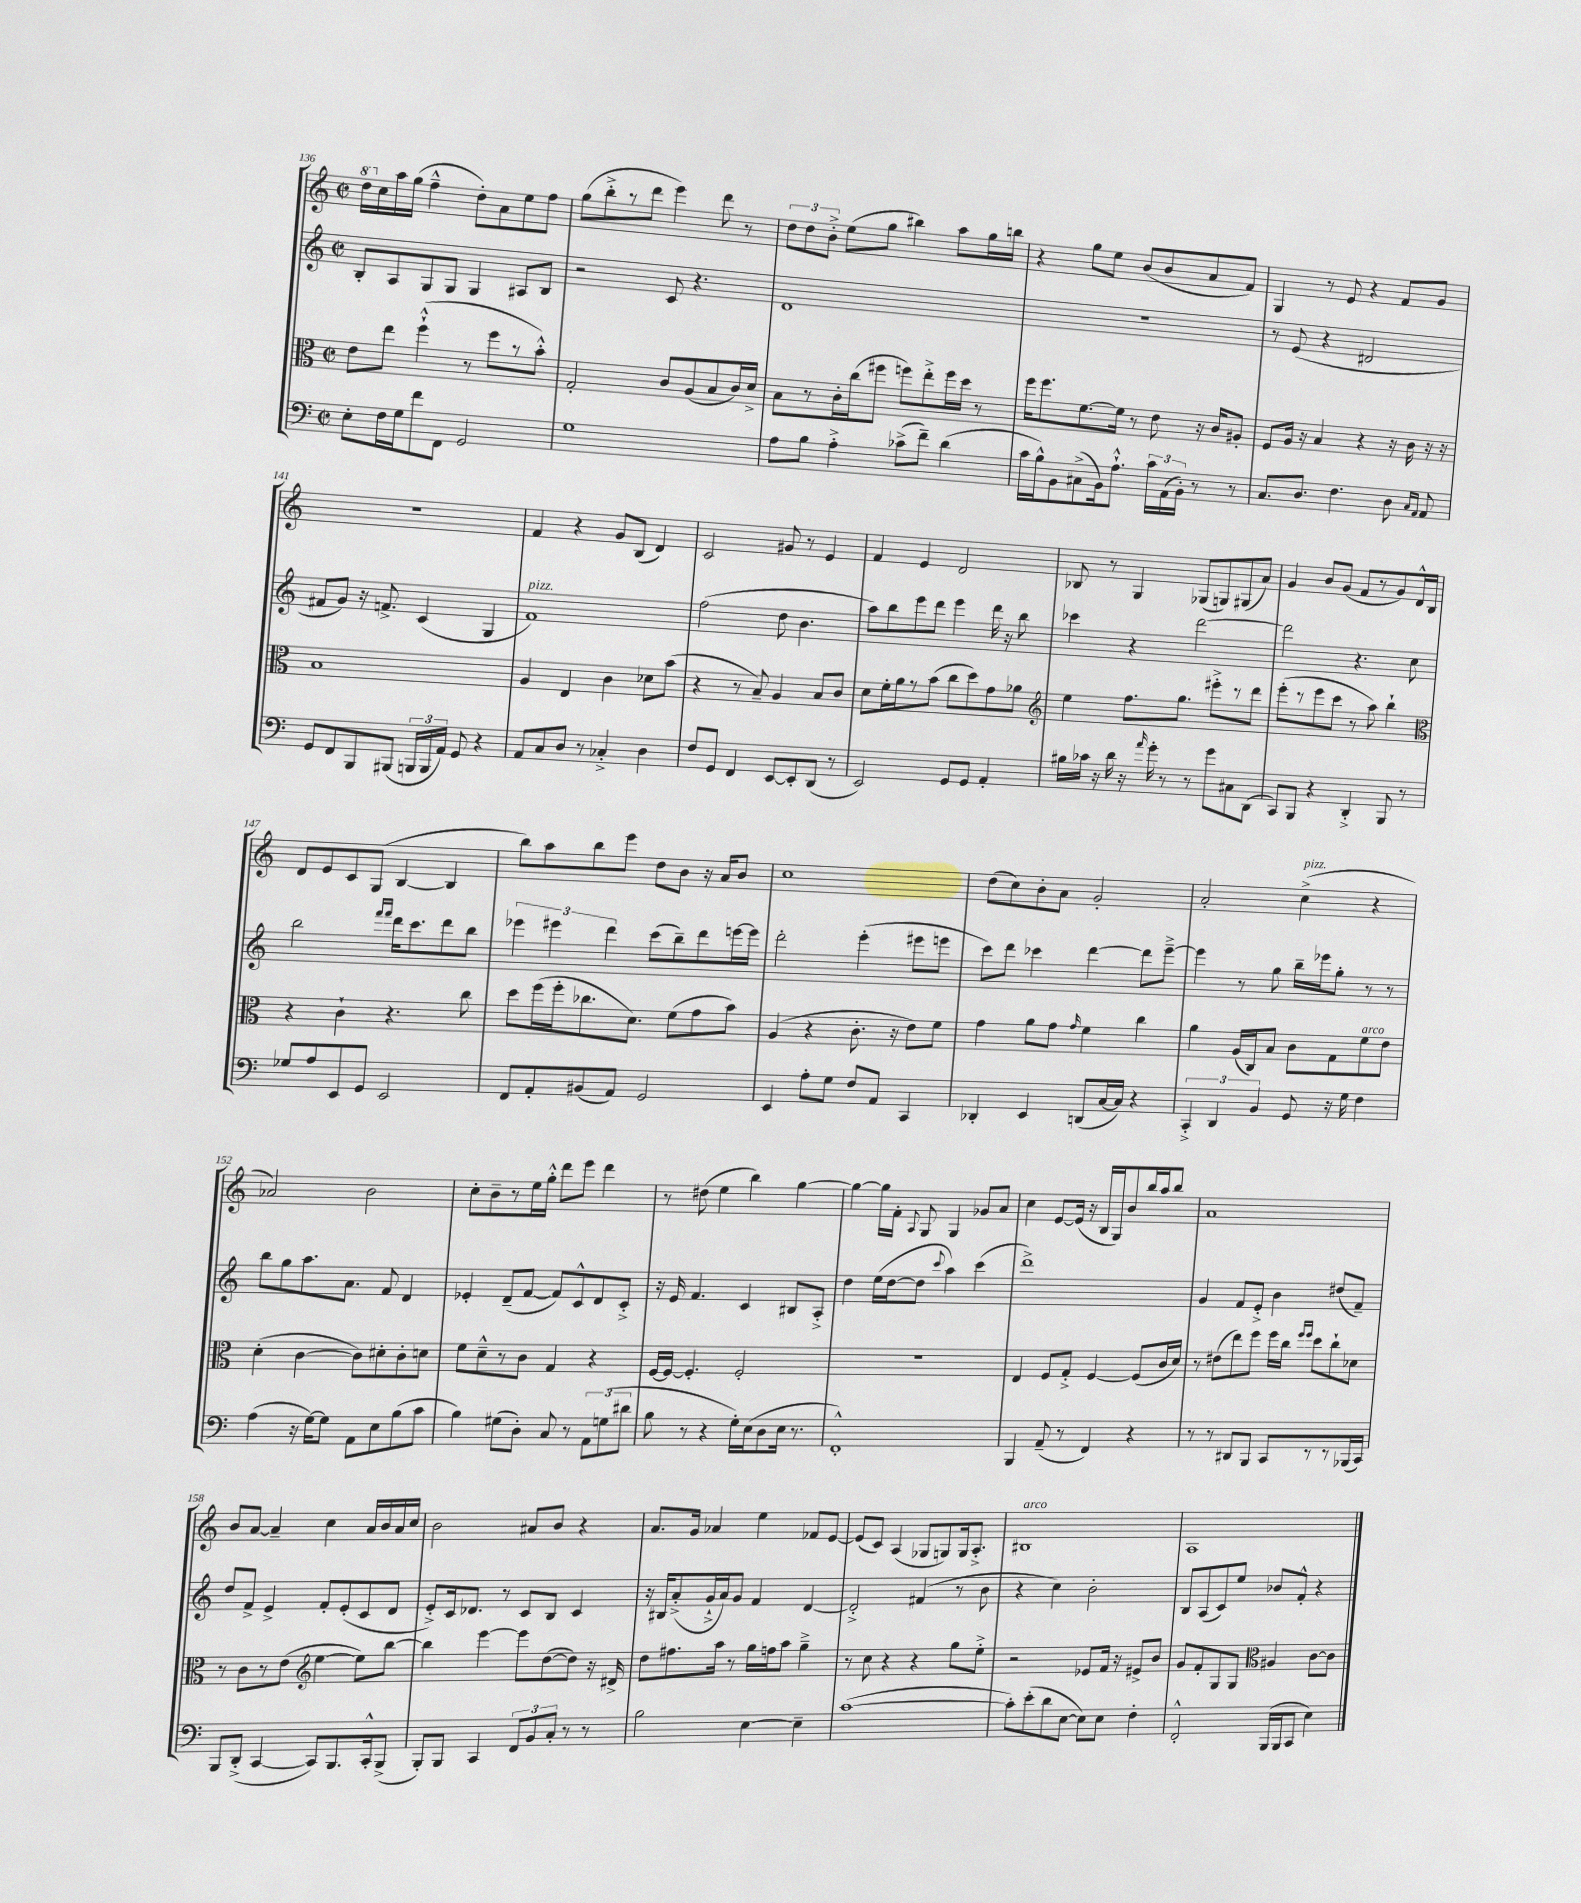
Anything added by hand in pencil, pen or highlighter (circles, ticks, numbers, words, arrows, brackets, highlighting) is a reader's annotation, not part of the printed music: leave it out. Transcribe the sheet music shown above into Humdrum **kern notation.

**kern	**kern	**kern	**kern
*staff4	*staff3	*staff2	*staff1
*clefF4	*clefC3	*clefG2	*clefG2
*k[]	*k[]	*k[]	*k[]
*M2/2	*M2/2	*M2/2	*M2/2
*met(c|)	*met(c|)	*met(c|)	*met(c|)
8E'\L	8e\L	8B'/L	16ddd\LL
.	.	.	16cc\
16F\L	8ee\J	8A/	16aa\
16G\J	.	.	(16gg\JJ
8f\	(4ff`^^\	8G/	4ff~^^\
8FF\J	.	8G/J	.
2GG/	8r	4G/	8dd'\L)
.	8ff\L	.	8a\
.	8r	8A#/L	8ee\
.	8b'^^\J)	8B/J	8ff\J
=	=	=	=
1G	2G'/	2r	(8gg\L
.	.	.	8bb'^\
.	.	.	8r
.	.	.	8ddd\J
.	8c/L	8c/	4eee\)
.	(8A/	4.r	.
.	8B/	.	8ddd\
.	16c/L)	.	8r
.	16d^/JJ	.	.
=	=	=	=
8A\L	8B\L	1d	12dd\L
.	.	.	12dd\
8B\J	8r	.	.
.	.	.	12b'^\J
4A'^\	16c'\L	.	(8ee\L
.	(16cc\J	.	.
.	8ff#\J	.	8gg\J
(8c-^\L	8ff\L)	.	4bb#\)
8f~\J)	8ee'^\	.	.
(4d\	16ff\L	.	8aa\L
.	16dd\JJ	.	.
.	8r	.	16gg\L
.	.	.	16bb\JJ
=	=	=	=
16c\LL	16ff\LK	1r	4r
16B^^\J)	8.ff\	.	.
8BB\	.	.	.
(8C#^\	[8.f\	.	8gg\L
16BB\k)	.	.	8ee\J
8.A`^^\J	16f\]Jk	.	.
.	8r	.	(8b/L
24c\LL	8e\	.	8b/
(24AA\	.	.	.
24BB'\JJ)	.	.	.
8r	16r	.	8a/
.	16c/LK	.	.
8r	8A#'/J	.	8f/J)
=	=	=	=
8.C/L	8F/L	8r	4G/
.	16A/Jk	(8e/	.
8.D/J	16r	.	.
.	4B/	4r	8r
4.F\	.	.	8e/
.	4r	2d#/	4r
8D\	16r	.	8f/L
.	16c\	.	.
16qqC/LL	.	.	.
16qqAA/JJ	.	.	.
8AA/	16r	.	8g/J
.	16r	.	.
=	=	=	=
8GG/L	1B	8f#/L	1r
8FF/	.	8g/J)	.
8BBB/	.	16r	.
.	.	8.f^/	.
(8BBB#/J	.	.	.
24BBB/LL	.	(4c/	.
24BBB/	.	.	.
24AA/JJ)	.	.	.
8GG/	.	.	.
4r	.	4G/	.
=	=	=	=
8AA/L	4A/	1f)	4f/
8C/	.	.	.
8D/J	4E/	.	4r
8r	.	.	.
4C-'^/	4c\	.	8g/L
.	.	.	(8B/J
4D\	8d-\L	.	4d/)
.	(8b\J	.	.
=	=	=	=
8F/L	4r	(2ff\	2c/
8GG/J	.	.	.
4FF/	8r	.	.
.	8B~/)	.	.
[8EE/L	4A/	8dd\	8g#/
8EE'/]	.	4.b\	8r
(8DD/J	8B/L	.	4e/
8r	8c/J	.	.
=	=	=	=
2EE/)	8d\L	8aa\L)	4f/
.	16f'\L	8bb\	.
.	16a\J	.	.
.	8r	8eee\	4e/
.	(8b\J	8ddd\J	.
8GG/L	8cc\L	4eee\	2d/
8GG/J	8dd\)	.	.
4AA'/	8g\	16ddd\	.
.	.	16r	.
.	8a-\J	8bb\	.
=	=	=	=
*	*clefG2	*	*
16B#\LL	4ee\	4ccc-\	8B-/
16c-\JJ	.	.	.
16r	.	.	8r
16d\	.	.	.
16r	8.ff\L	4r	4G/
16qqa/	.	.	.
16g'\	.	.	.
8r	.	.	.
.	8.gg\J	.	.
8r	.	[2ddd\	(8G-/L
8g\L	8eee#'^\L	.	8G/)
8C#\	8r	.	(8G#/
(8DD\J	8ddd\J	.	8a/J)
=	=	=	=
8CC/L)	(8eee'\L	2ddd\]	4g/
8BBB/J	8r	.	.
4r	8eee\	.	8b/L
.	8ccc\J	.	(8g/J
4DD'^/	8r	4.r	8f/L
.	8aa\)	.	8r
8BBB/	4bb`\	.	8g/)
8r	.	8cc\	16d^^/L
.	.	.	16B/JJ
=	=	=	=
*	*clefC3	*	*
8G-/L	4r	2bb\	8d/L
8A/	.	.	8e/
8EE/	4c`\	.	8c/
8GG/J	.	.	(8G/J
.	.	16qqfff/LL	.
.	.	16qqfff/JJ	.
2EE/	4.r	16ddd\LK	[4B/
.	.	8.ccc\	.
.	.	8ddd\	4B/]
.	8cc\	8bb\J	.
=	=	=	=
8FF/L	8dd\L	6eee-\	8bb\L)
8AA'/	(16ff\L	.	8aa\
.	.	6eee#\	.
.	16ff'\J	.	.
(8BB#/	8.cc-\	.	8bb\
.	.	6ddd\	.
8AA/J)	.	.	8eee\J
.	8.d\J)	.	.
2GG/	.	(8ccc\L	8dd\L
.	(8f\L	8bb~\)	8b\J
.	8g\	8ddd\	16r
.	.	.	16a/LK
.	8b\J)	[16eee\L	8b/J
.	.	16eee\]JJ	.
=	=	=	=
4EE/	(4A/	2ddd'\	1cc
8A'\L	4r	.	.
8G\J	.	.	.
8F/L	8.c'\	(4eee'\	.
8AA/J	.	.	.
.	16r	.	.
4CC/	8e\L)	8eee#\L	.
.	8f\J	8eee\J	.
=	=	=	=
4DD-'/	4g\	8ccc\L)	(8dd\L
.	.	8ddd\J	8cc\)
4EE/	8a\L	4ccc-\	8b'\
.	8g\J	.	8a\J
.	16qqg/	.	.
(8DD/L	4f\	[4ddd\	2g'/
[16C/L	.	.	.
16C/]JJ)	.	.	.
4r	4cc\	8ddd\]L	.
.	.	[8eee~^\J	.
=	=	=	=
6CC'^/	4a\	4eee\]	2a'/
6DD/	.	.	.
.	(16A/LL	8r	.
.	16C/J)	.	.
6BB/	.	.	.
.	8B/J	8gg\	.
8GG/	8c\L	16bb~\LL	(4cc^\
.	.	16eee-\J	.
16r	8G\	8gg'\J	.
16G\	.	.	.
4F\	8f\	8r	4r
.	8e\J	8r	.
=	=	=	=
(4A\	(4d'\	8bb\L	2a-/)
.	.	8gg\	.
16r	[4c\	8.aa\	.
[16G\LK)	.	.	.
8G\]J	.	.	.
.	.	8.a\J	.
8AA\L	8c\]L)	.	2b\
8E\	8d#'\	8f/	.
(8B\	8c'\	4d/	.
8c\J	8d\J	.	.
=	=	=	=
4B\)	8f\L	4e-'/	8cc'\L
.	8d~^^\	.	8b~\
(8G#\L	8r	(8d~/L	8r
8D'\J)	8c\J	[8f/J	16ee\L
.	.	.	16gg'^^\JJ
8C/	4G/	8f/]L)	8ddd\L
8r	.	8c^^/	8eee\J
12AA\L	4r	8d/	4ddd\
(12G\	.	.	.
.	.	8c'^/J	.
12d#\J	.	.	.
=	=	=	=
8B\	[16F/LL	16r	8r
.	16F/_JJ	16e/	.
8r	4.F'/]	4.f/	(8dd#\
4r	.	.	4ee\
16G'\LL)	2F'/	4c/	4bb\)
(16E\J	.	.	.
8D\	.	.	.
16E\Jk	.	8B#/L	[4gg\
8.r	.	.	.
.	.	8A'^/J	.
=	=	=	=
1FF'^^)	1r	4dd\	4gg\_
.	.	(16ee\LL	16gg\]LL
.	.	[16dd\J	16f'\JJ
.	.	.	8qqA/
.	.	8dd\]J	8G/
.	.	8qqccc/	.
.	.	4aa\)	4G/
.	.	(4ccc\	8g-/L
.	.	.	8a/J
=	=	=	=
4BBB/	4E/	1ddd^)	4cc\
(8AA~/	8F/L	.	[8e/L
8r	8G'^/J	.	(16e/]Jk
.	.	.	16r
4FF/)	[4F/	.	16B/LL
.	.	.	16G/J)
.	.	.	8b/
4r	(8F/]L	.	16bb/L
.	.	.	16aa/J
.	16c/L	.	8bb/J
.	16d/JJ)	.	.
=	=	=	=
8r	8r	4g/	1a
8r	(8e#\L	.	.
8DD#/L	8ee\)	8f/L	.
8BBB/J	8ff\J	8e'^/J	.
8CC/L	16ff\LL	4b\	.
.	16cc\JJ	.	.
.	16qqff/LL	.	.
.	16qqff/JJ	.	.
8r	8dd\L	.	.
8r	8cc`\	(8dd#/L	.
(16BBB-/L	8d-\J	8f~/J)	.
16CC/JJ)	.	.	.
=	=	=	=
8BBB/L	8r	8dd/L	8b/L
(8DD'^/J	8c\L	8f^/J	[8a/J
[4CC/	8r	4e^/	4a~/]
.	(8e\J	.	.
*	*clefG2	*	*
8CC/]L)	[4ee\	8f'/L	4cc\
8.BBB/	.	(8e'/	.
.	8ee\]L)	8c/	16a/LL
16CC'^^/k	.	.	16b/
(8BBB^/J	[8bb\J	8d/J	16a/
.	.	.	16cc/JJ
=	=	=	=
8BBB'/L)	4bb\]	8e'^/L)	2b\
8BBB/J	.	16c/k	.
.	.	8.d-/J	.
4CC/	[4eee\	.	.
.	.	8r	.
12FF/L	8eee\]L	8c/L	8a#/L
12BB/	.	.	.
.	([8dd\	8B/J	8b/J
12C'/J	.	.	.
8r	8dd\]J)	4c/	4r
8r	16r	.	.
.	16d#^/	.	.
=	=	=	=
2B\	8dd\L	16r	8.a/L
.	.	16B#/LK	.
.	8.ff#\	(8a'^/	.
.	.	.	16g/Jk
.	.	16g`^/L	4a-/
.	16aa\Jk	16a/J)	.
.	8r	8g/J	.
[4E\	16gg\LL	4f/	4ee\
.	16ff\J	.	.
.	8aa\J	.	.
4E~\]	4gg~^\	[4d/	8f-/L
.	.	.	[8e/J
=	=	=	=
([1c	8r	2d'^/]	(8e/]L
.	8cc\	.	8c/J)
.	4r	.	(4A/
.	4r	(4f#/	8G-/L
.	.	.	8G/)
.	8gg\L	8r	16G/k
.	.	.	8.A'^/J
.	8ee'^\J	8b\	.
=	=	=	=
8c'\]L)	2r	4r	1B#
(8e'\	.	.	.
8d\	.	4cc\)	.
[8E\J	.	.	.
8E\]L)	8e-/L	2b'\	.
8E\J	16f/Jk	.	.
.	16r	.	.
4F'\	8e#^/L	.	.
.	8b/J	.	.
=	=	=	=
2FF'^^/	8g/L	8B/L	1A
.	8f'/	(8A/	.
.	8G/	8c/)	.
.	8G/J	8ee/J	.
*	*clefC3	*	*
(16BBB/LL	4A#/	8b-/L	.
16BBB/J	.	.	.
8CC/J	.	8f'^^/J	.
4E\)	[8c\L	4r	.
.	8c\]J	.	.
==	==	==	==
*-	*-	*-	*-
